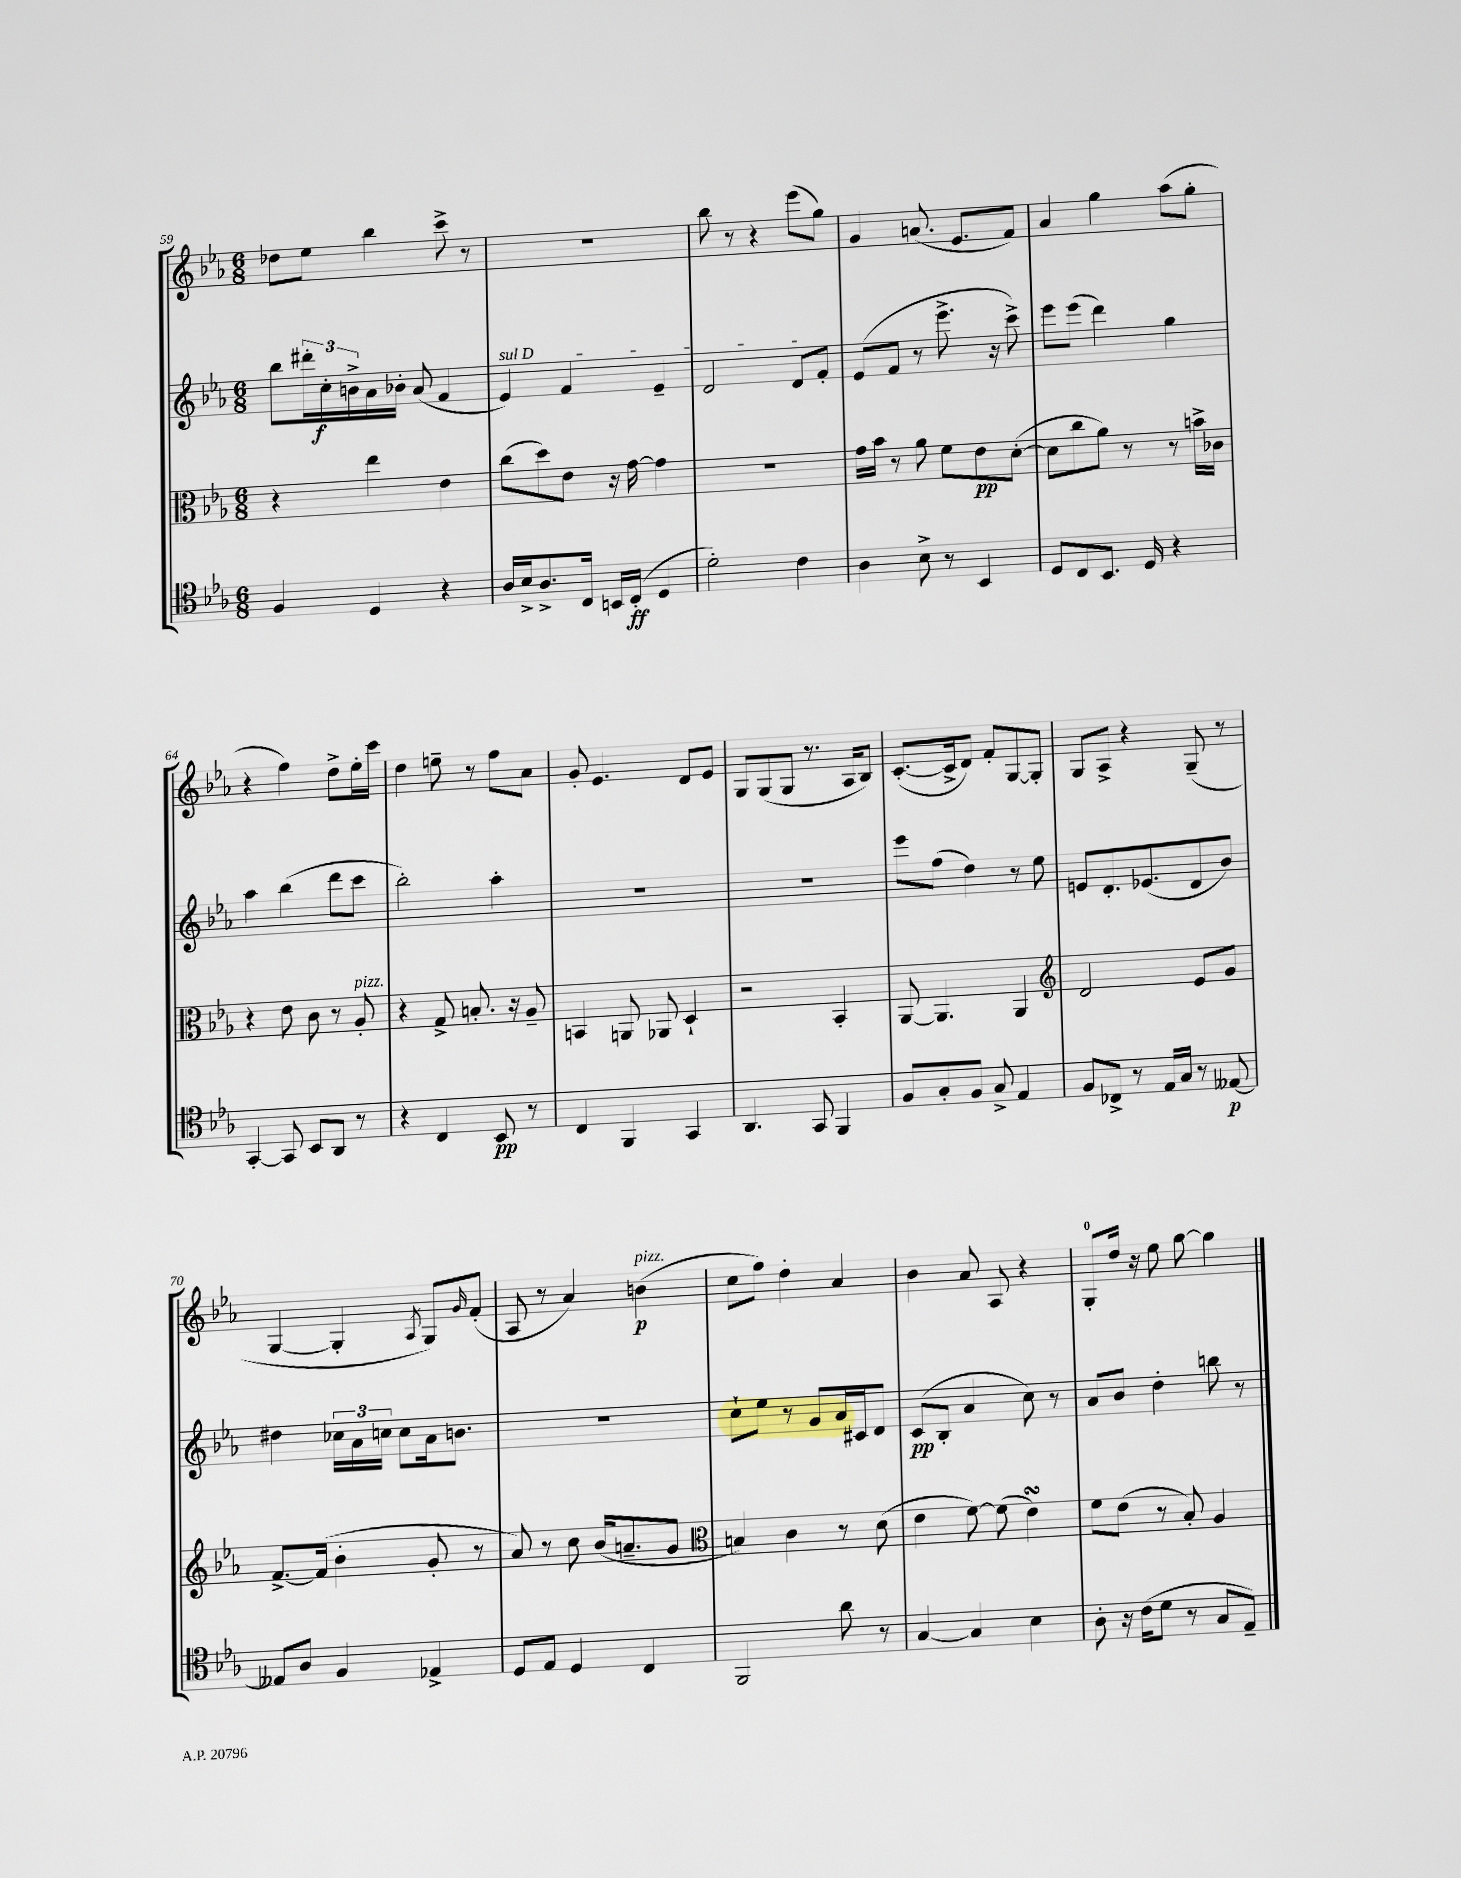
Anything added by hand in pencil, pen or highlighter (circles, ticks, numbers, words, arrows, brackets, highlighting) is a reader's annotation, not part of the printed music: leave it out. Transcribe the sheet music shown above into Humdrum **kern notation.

**kern	**kern	**kern	**kern
*staff4	*staff3	*staff2	*staff1
*clefC4	*clefC3	*clefG2	*clefG2
*k[b-e-a-]	*k[b-e-a-]	*k[b-e-a-]	*k[b-e-a-]
*M6/8	*M6/8	*M6/8	*M6/8
4F	4r	8bb-	8dd-
.	.	24ddd#'	8ee-
.	.	24cc'	.
.	.	24b^	.
4D	4ee-	16a-	4bb-
.	.	16b-'	.
.	.	(8a-	.
4r	4e-	4f	8ccc^
.	.	.	8r
=	=	=	=
16A-	(8cc	4e-)	2.r
16B-^	.	.	.
8.A-^	8dd)	.	.
.	8e-	4f	.
16C	.	.	.
16BB	16r	.	.
(16C'	[16g	.	.
4D	4g]	4e-~	.
=	=	=	=
2d')	2.r	2d	8bb-
.	.	.	8r
.	.	.	4r
4c	.	8d	(8eee-
.	.	8f'	8gg)
=	=	=	=
4A-	16g	(8e-	4g
.	16b-	.	.
.	8r	8f	.
8B-^	8a-	8r	(8.a
8r	8f	8.eee-^	.
.	.	.	8.e-
4BB-	8e-	.	.
.	.	16r	.
.	([8d'	8ccc^)	8f)
=	=	=	=
8D	8d]	8eee-	4a-
8C	8cc	(8eee-	.
8.BB-	8a-)	4ddd)	4gg
.	8r	.	.
16D	.	.	.
4r	8r	4gg	(8aa-
.	16b^	.	8gg'
.	16c-	.	.
=	=	=	=
[4GG'	4r	4aa-	4r
8GG]	8e-	(4bb-	4ff)
8BB-	8c	.	.
8AA-	8r	8ddd	8dd^
8r	8A-'	8ccc	16ee-'
.	.	.	16ccc
=	=	=	=
4r	4r	2bb-')	4dd
4C	8G^	.	8ee~
.	8.B'	.	8r
8BB-	.	4aa-'	8ff
.	16r	.	.
8r	8A-~	.	8a-
=	=	=	=
4C	4BB	2.r	8g'
.	.	.	4.e-
4FF	8AA	.	.
.	8AA-	.	.
4GG	4D`	.	8d
.	.	.	8e-
=	=	=	=
4.AA-	2r	2.r	8G
.	.	.	(8G
.	.	.	8G
8GG	.	.	8.r
4FF	4BB-'	.	.
.	.	.	16A-
.	.	.	8B-)
=	=	=	=
8F	[8AA-	8eee-	([8.c'
8G'	4.AA-]	(8ff	.
.	.	.	16c^]
8F	.	4dd)	8d)
8G^	.	.	8f'
4E-	4AA-	8r	[8G
.	.	8ee-	8G']
=	=	=	=
*	*clefG2	*	*
8F	2d	8e	8G
8C-^	.	8.d'	8A-^
8r	.	.	4r
.	.	(8.e-	.
16E-	.	.	.
16G	.	.	.
8r	8e-	8d	(8G~
[8E--	8g	8b-)	8r
=	=	=	=
8E--]	[8.f^	4dd#	[4G
8A-	.	.	.
.	(16f]	.	.
4F	4b-'	24cc-	4G']
.	.	24a-	.
.	.	24cc	.
.	.	8cc	.
.	.	.	8qA-
4E-^	8g'	16a-	8G)
.	.	8.b	.
.	.	.	16qqg
.	8r	.	(8f'
=	=	=	=
8D	8a-)	2.r	8A-
8E-	8r	.	8r
4D	8cc	.	4a-)
.	(16b-	.	.
.	8.a~	.	.
4C	.	.	(4b
.	8g	.	.
=	=	=	=
*	*clefC3	*	*
2FF	4B)	8cc`	8cc
.	.	8ee-	8ff)
.	4c	8r	4dd'
.	.	8g	.
8a-	8r	16a-	4a-
.	.	16c#	.
8r	(8d	8d	.
=	=	=	=
[4G	4e-	(8c	4b-
.	.	8B-'	.
4G]	[8f)	4a-	8a-
.	(8f]	.	8A-
4B-	4e-)	8cc)	4r
.	.	8r	.
=	=	=	=
8A-'	8f	8a-	8G'
16r	(8e-	8b-	16dd
(16c	.	.	16r
8d	8r	4dd'	8ee-
8r	8B-')	.	[8gg
8G	4A-	8bb	4gg]
8E-~)	.	8r	.
==	==	==	==
*-	*-	*-	*-
